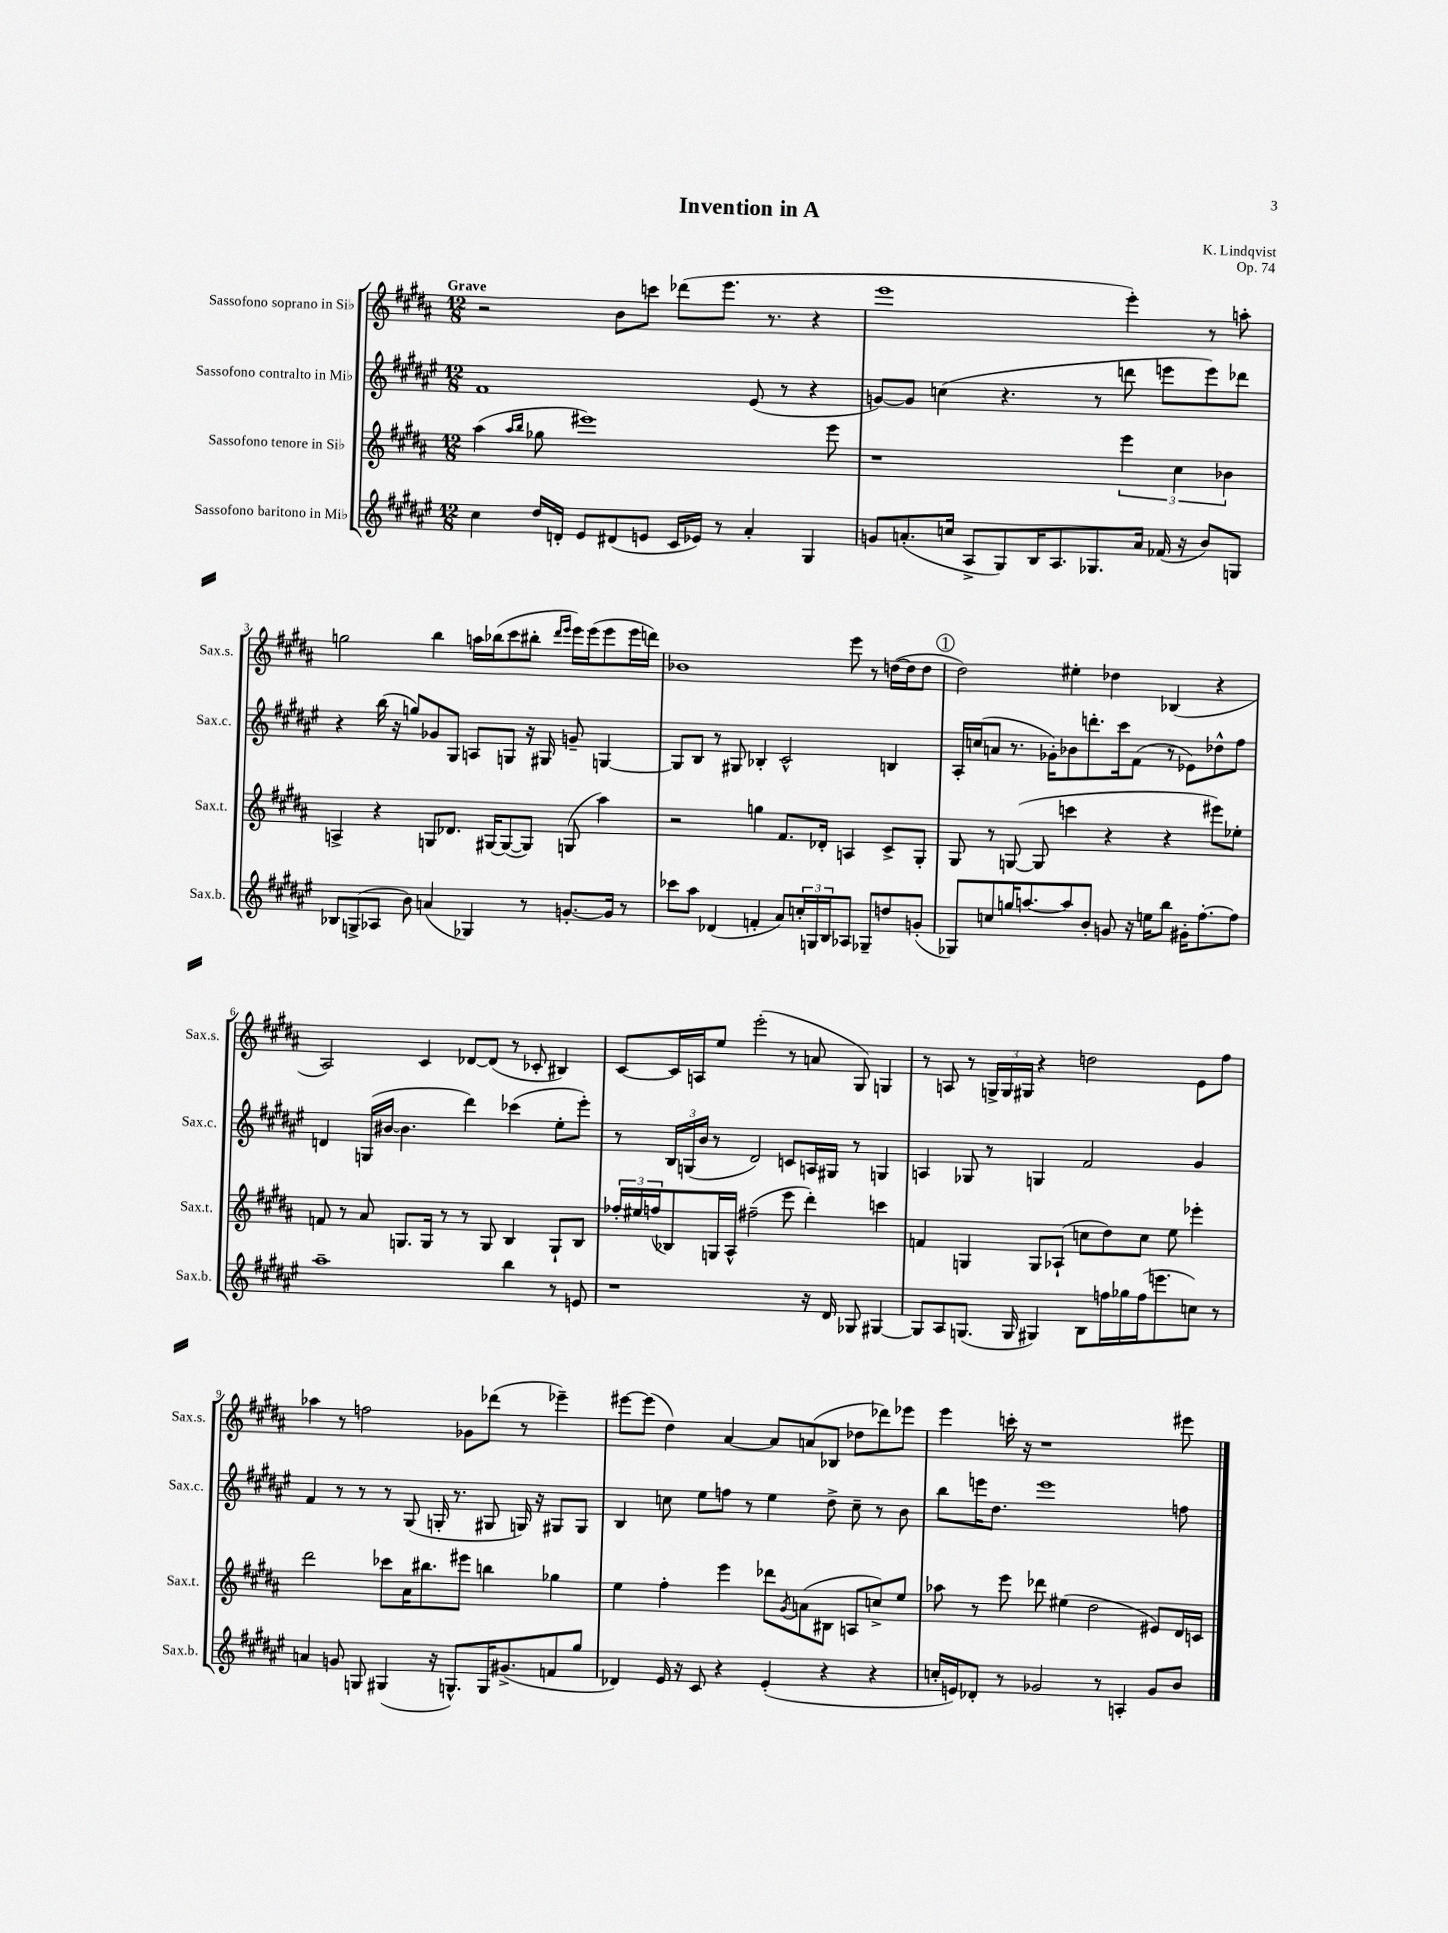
\header { title = "Invention in A" composer = "K. Lindqvist" opus = "Op. 74" }
<<
\new StaffGroup <<
\new Staff = "s0" \with { instrumentName = "Sassofono soprano in Sib" shortInstrumentName = "Sax.s." } {
    \clef treble \key b \major \numericTimeSignature \time 12/8 \tempo "Grave"
    r2 b'8 c'''8 des'''8( e'''8. r8. r4 |
    e'''1 e'''4-.) r8 a''8-. |
    g''2 b''4 a''16 bes''16( cis'''8 bis''8-. \grace { dis'''16 e'''16 } e'''16) e'''16( e'''8 e'''16 d'''16) |
    bes'1 e'''8 r8 d''16~( d''16 d''8 |
    \mark \markup { \circle "1" } dis''2) eis''4-. des''4 bes4( r4 |
    ais2) cis'4 des'8~ des'8( r8 ces'8-. bis4) |
    cis'8~ cis'16 a16 e''8 e'''2-.( r8 a'8 gis8) g4 |
    r8 a8 r8 \tuplet 3/2 { g16-> g16 gis16 } r4 d''2 e'8 fis''8 |
    aes''4 r8 f''2 ges'8 des'''8( r8 ees'''4--) |
    eis'''8~ eis'''8( dis''4) ais'4~ ais'8 a'8( bes8 des''8 des'''8) ees'''8 |
    e'''4 c'''16-. r16 r1 eis'''8 \bar "|." |
}
\new Staff = "s1" \with { instrumentName = "Sassofono contralto in Mib" shortInstrumentName = "Sax.c." } {
    \clef treble \key fis \major \numericTimeSignature \time 12/8
    fis'1 eis'8( r8 r4 |
    g'8~) g'8 c''4( r4. r8 d'''8 e'''8 e'''8) des'''8 |
    r4 b''16( r16 g''8) ges'8 gis8 a8 g8 r16 gis16 g'8-- g4~ |
    g8 b8 r8 gis8 bes4-. cis'2-^ b4 |
    \mark \markup { \circle "1" } ais16-. c''16( a'8 r8. ges'16-.) bes'8 d'''8.-. cis'''16 fis'8( r8 ees'8) des''8-^ fis''8 |
    d'4 g16( bis'16~ bis'4. dis'''4) ces'''4( eis''8-. eis'''8-.) |
    r8 \tuplet 3/2 { b16 g16( b'16 } r8 dis'2) c'8 a16 gis16 r8 g4 |
    a4 ges8 r8 g4 fis'2 gis'4 |
    fis'4 r8 r8 r8 gis8( g16-. r8. gis8 g16) r16 gis8 gis8 |
    b4 c''8 eis''8 f''8 r8 eis''4 dis''8-> c''8-- r8 b'8 |
    b''8 e'''16 dis''8. e'''1 f''8 \bar "|." |
}
\new Staff = "s2" \with { instrumentName = "Sassofono tenore in Sib" shortInstrumentName = "Sax.t." } {
    \clef treble \key b \major \numericTimeSignature \time 12/8
    ais''4( \grace { ais''16 b''16 } ges''8 eis'''1) eis'''8 |
    r1 \tuplet 3/2 { e'''4 cis''4 bes'4 } |
    a4-> r4 g8 des'8. gis16~ gis8~( gis8) g8( ais''4) |
    r2 g''4 fis'8. des'16-. a4 cis'8-> gis8-. |
    \mark \markup { \circle "1" } gis8 r8 g8~( g8 c'''4 r4 r4 eis'''8) ees''8-. |
    f'8 r8 ais'8 g8. g16 r8 r8 g8 b4 g8-! b8 |
    \tuplet 3/2 { fes''16-. eis''16 f''16( } bes8) g16 ais16-^ fis''2--( e'''8 dis'''4-.) c'''4 |
    f'4 g4 g8 aes8-!( c''8 dis''8) c''8 e''8 ees'''4-. |
    dis'''2 ces'''8 ais'16 bis''8. eis'''8 b''4 ges''4 |
    e''4 fis''4-. e'''4 des'''8 \acciaccatura { gis'8 } a'8( bis8 a8 c''8->) e''8 |
    aes''8 r8 e'''8 des'''8 eis''4( dis''2 eis'8) dis'16 c'16 \bar "|." |
}
\new Staff = "s3" \with { instrumentName = "Sassofono baritono in Mib" shortInstrumentName = "Sax.b." } {
    \clef treble \key fis \major \numericTimeSignature \time 12/8
    cis''4 dis''16 d'16-. eis'8 dis'8( e'8 cis'16 ees'16) r8 ais'4-. gis4 |
    g'8 a'8.-.( c''16 ais8-> gis8) b16 ais8. ges8. a'16 fes'16( r16 b'8) g8 |
    bes8 g8->( aes8 b'8) a'4( ges4) r8 g'8.~-. g'16 r8 |
    ces'''8 ais''8 des'4( f'4-. ais'8) \tuplet 3/2 { c''16-. g16 b16 } aes8 ges8-- d''8 g'8-.( |
    \mark \markup { \circle "1" } ges8) c''8 g''16 a''8.~ a''8 b'8-. g'8 r16 e''16 b''8 gis'16-. fis''8.~-. fis''8 |
    ais''1-- b''4 r8 e'8 |
    r1 r16 dis'16 ges8 gis4~ |
    gis8 ais8 g8.( g16 gis4) b8 f''16 ges''16 f''16( e'''8. c''8) r8 |
    a'4 g'8 g8 gis4( r16 g8.-^) g16 gis'8.->( f'8 gis''8 |
    des'4) eis'16 r16 cis'8 r4 eis'4-.( r4 r4 |
    c''16-. e'16) des'8-. r8 ges'2 r8 a4-. ges'8 b'8 \bar "|." |
}
>>
>>
